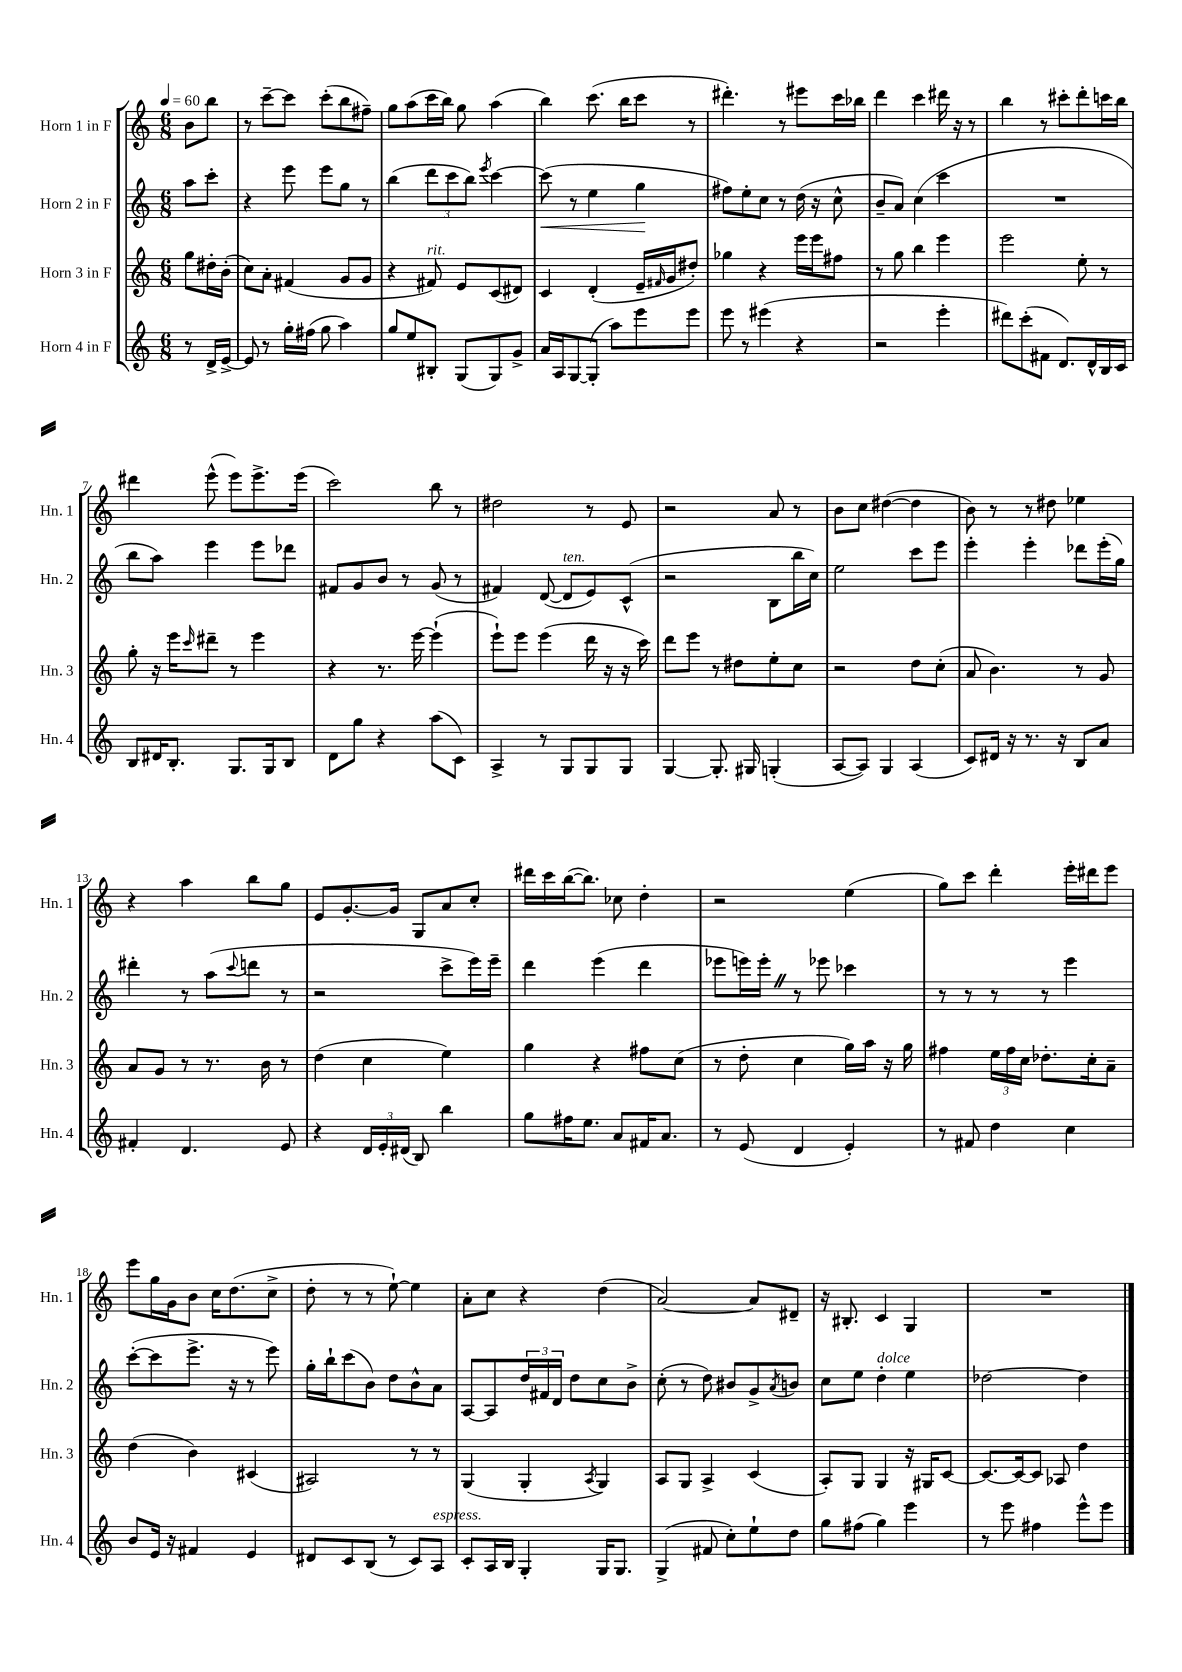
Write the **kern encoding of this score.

**kern	**kern	**kern	**kern
*staff4	*staff3	*staff2	*staff1
*clefG2	*clefG2	*clefG2	*clefG2
*k[]	*k[]	*k[]	*k[]
*M6/8	*M6/8	*M6/8	*M6/8
*MM60	*MM60	*MM60	*MM60
8r	8gg	8aa	8b
16d^	16dd#'	8ccc'	8bb
[16e^	(16b'	.	.
=	=	=	=
8e]	8cc)	4r	8r
8r	8a'	.	[8ccc~
16gg'	(4f#	8eee	8ccc]
(16ff#	.	.	.
8gg	.	8eee	(8ccc'
4aa)	8g	8gg	8bb
.	8g	8r	8ff#~)
=	=	=	=
8gg	4r	(4bb	8gg
8ee	.	.	(8aa
8B#'	8f#)	12ddd	16ccc
.	.	.	16bb)
.	.	12ccc	.
(8G	8e	.	8gg
.	.	12bb)	.
.	.	8qeee	.
8G)	(8c	[4ccc	(4aa
8g^	8d#)	.	.
=	=	=	=
16a	4c	(8ccc]	4bb)
16A	.	.	.
[8G	.	8r	.
(8G']	(4d'	4ee	(8.ccc
8aa)	.	.	.
.	.	.	16bb
8eee	16e~	4gg	8ccc
.	16qqf#	.	.
.	16g	.	.
8eee	8dd#')	.	8r
=	=	=	=
8eee	4gg-	8ff#)	4.ddd#')
8r	.	8ee'	.
(4eee#	4r	8cc	.
.	.	8r	8r
4r	16eee	(16dd	8eee#
.	16eee	16r	.
.	8ff#	8cc^^	16ccc
.	.	.	16bb-
=	=	=	=
2r	8r	8b~	4ddd
.	8gg	8a)	.
.	4bb	(4cc	4ccc
4eee'	4eee	4ccc	16ddd#
.	.	.	16r
.	.	.	8r
=	=	=	=
8ddd#)	2eee	2.r	4bb
(8ccc'	.	.	.
8f#	.	.	8r
8.d)	.	.	8ccc#'
.	8ee'	.	8ddd'
16d^^	.	.	.
16B	8r	.	16ccc
16c	.	.	16bb
=	=	=	=
8B	8gg'	8bb	4ddd#
16d#	16r	8aa)	.
8.B'	16eee	.	.
.	16qqccc	.	.
.	8ddd#~	4eee	(8eee^^
8.G	8r	.	8eee)
.	4eee	8eee	8.eee^
16G	.	.	.
8B	.	8ddd-	.
.	.	.	(16eee
=	=	=	=
8d	4r	8f#	2ccc)
8gg	.	8g	.
4r	8.r	8b	.
.	.	8r	.
.	[16eee	.	.
(8aa	(4eee`]	(8g	8bb
8c)	.	8r	8r
=	=	=	=
4A^	8eee`)	4f#)	2dd#
.	8eee	.	.
8r	(4eee	([8d	.
8G	.	8d]	.
8G	16ddd	8e)	8r
.	16r	.	.
8G	16r	(8c^^	8e
.	16ccc)	.	.
=	=	=	=
[4G	8ddd	2r	2r
.	8eee	.	.
8.G']	8r	.	.
.	8dd#	.	.
16G#	.	.	.
(4G'	8ee'	8B	8a
.	8cc	16bb	8r
.	.	16cc)	.
=	=	=	=
[8A	2r	2ee	8b
8A])	.	.	8cc
4G	.	.	([4dd#
(4A	8dd	8ccc	4dd#]
.	(8cc'	8eee	.
=	=	=	=
8c)	8a	4eee'	8b)
16d#	4.b)	.	8r
16r	.	.	.
8.r	.	4eee'	8r
.	.	.	8dd#
16r	.	.	.
8B	8r	8ddd-	4ee-
8a	8g	(16eee'	.
.	.	16gg)	.
=	=	=	=
4f#'	8a	4ddd#'	4r
.	8g	.	.
4.d	8r	8r	4aa
.	8.r	(8aa	.
.	.	8qqccc	.
.	.	8ddd	8bb
.	16b	.	.
8e	8r	8r	8gg
=	=	=	=
4r	(4dd	2r	8e
.	.	.	[8.g'
24d	4cc	.	.
24e'	.	.	.
.	.	.	16g]
(24d#	.	.	.
8B)	.	.	8G
4bb	4ee)	8ccc^	8a
.	.	16eee)	8cc'
.	.	16eee~	.
=	=	=	=
8gg	4gg	4ddd	16ddd#
.	.	.	16ccc
16ff#	.	.	([16bb
8.ee	.	.	8.bb])
.	4r	(4eee	.
8a	.	.	8cc-
16f#	8ff#	4ddd	4dd'
8.a	.	.	.
.	(8cc	.	.
=	=	=	=
8r	8r	8eee-	2r
(8e	8dd'	16eee)	.
.	.	16eee'	.
4d	4cc	8r	.
.	.	8eee-	.
4e')	16gg)	4ccc-	(4ee
.	16aa	.	.
.	16r	.	.
.	16gg	.	.
=	=	=	=
8r	4ff#	8r	8gg)
8f#	.	8r	8ccc
4dd	24ee	8r	4ddd'
.	24ff#	.	.
.	24cc	.	.
.	8.dd-'	8r	.
4cc	.	4eee	16eee'
.	16cc'	.	16ddd#
.	8a~	.	8eee
=	=	=	=
8b	(4dd	([8ccc'	8eee
16e	.	8ccc]	16gg
16r	.	.	16g
4f#	4b)	8.eee^	8b
.	.	.	16cc
.	.	16r	(8.dd
4e	(4c#	8r	.
.	.	8eee)	8cc^
=	=	=	=
8d#	2A#)	16gg'	8dd'
.	.	16bb`	.
8c	.	(8ccc	8r
(8B	.	8b)	8r
8r	.	8dd	[8ee`)
8c)	8r	8b^^	4ee]
8A	8r	8a	.
=	=	=	=
8c'	(4G	[8A	8a'
16A	.	8A]	8cc
16B	.	.	.
4G'	4G'	24dd	4r
.	.	24f#	.
.	.	24d	.
.	.	8dd	.
.	8qA	.	.
16G	4G)	8cc	(4dd
8.G	.	.	.
.	.	8b^	.
=	=	=	=
(4G^	8A	(8cc'	[2a)
.	8G	8r	.
8f#	4A^	8dd)	.
8cc')	.	8b#	.
8ee`	(4c	8g^	8a]
.	.	8qa	.
8dd	.	8b	8d#~
=	=	=	=
8gg	8A')	8cc	16r
.	.	.	8.B#'
(8ff#	8G	8ee	.
4gg)	4G	4dd'	4c
4eee	16r	4ee	4G
.	16G#	.	.
.	[8c	.	.
=	=	=	=
8r	8.c_	[2dd-	2.r
8eee	.	.	.
.	16c_	.	.
4ff#	8c]	.	.
.	8A-	.	.
8eee^^	4dd	4dd-]	.
8eee	.	.	.
==	==	==	==
*-	*-	*-	*-
